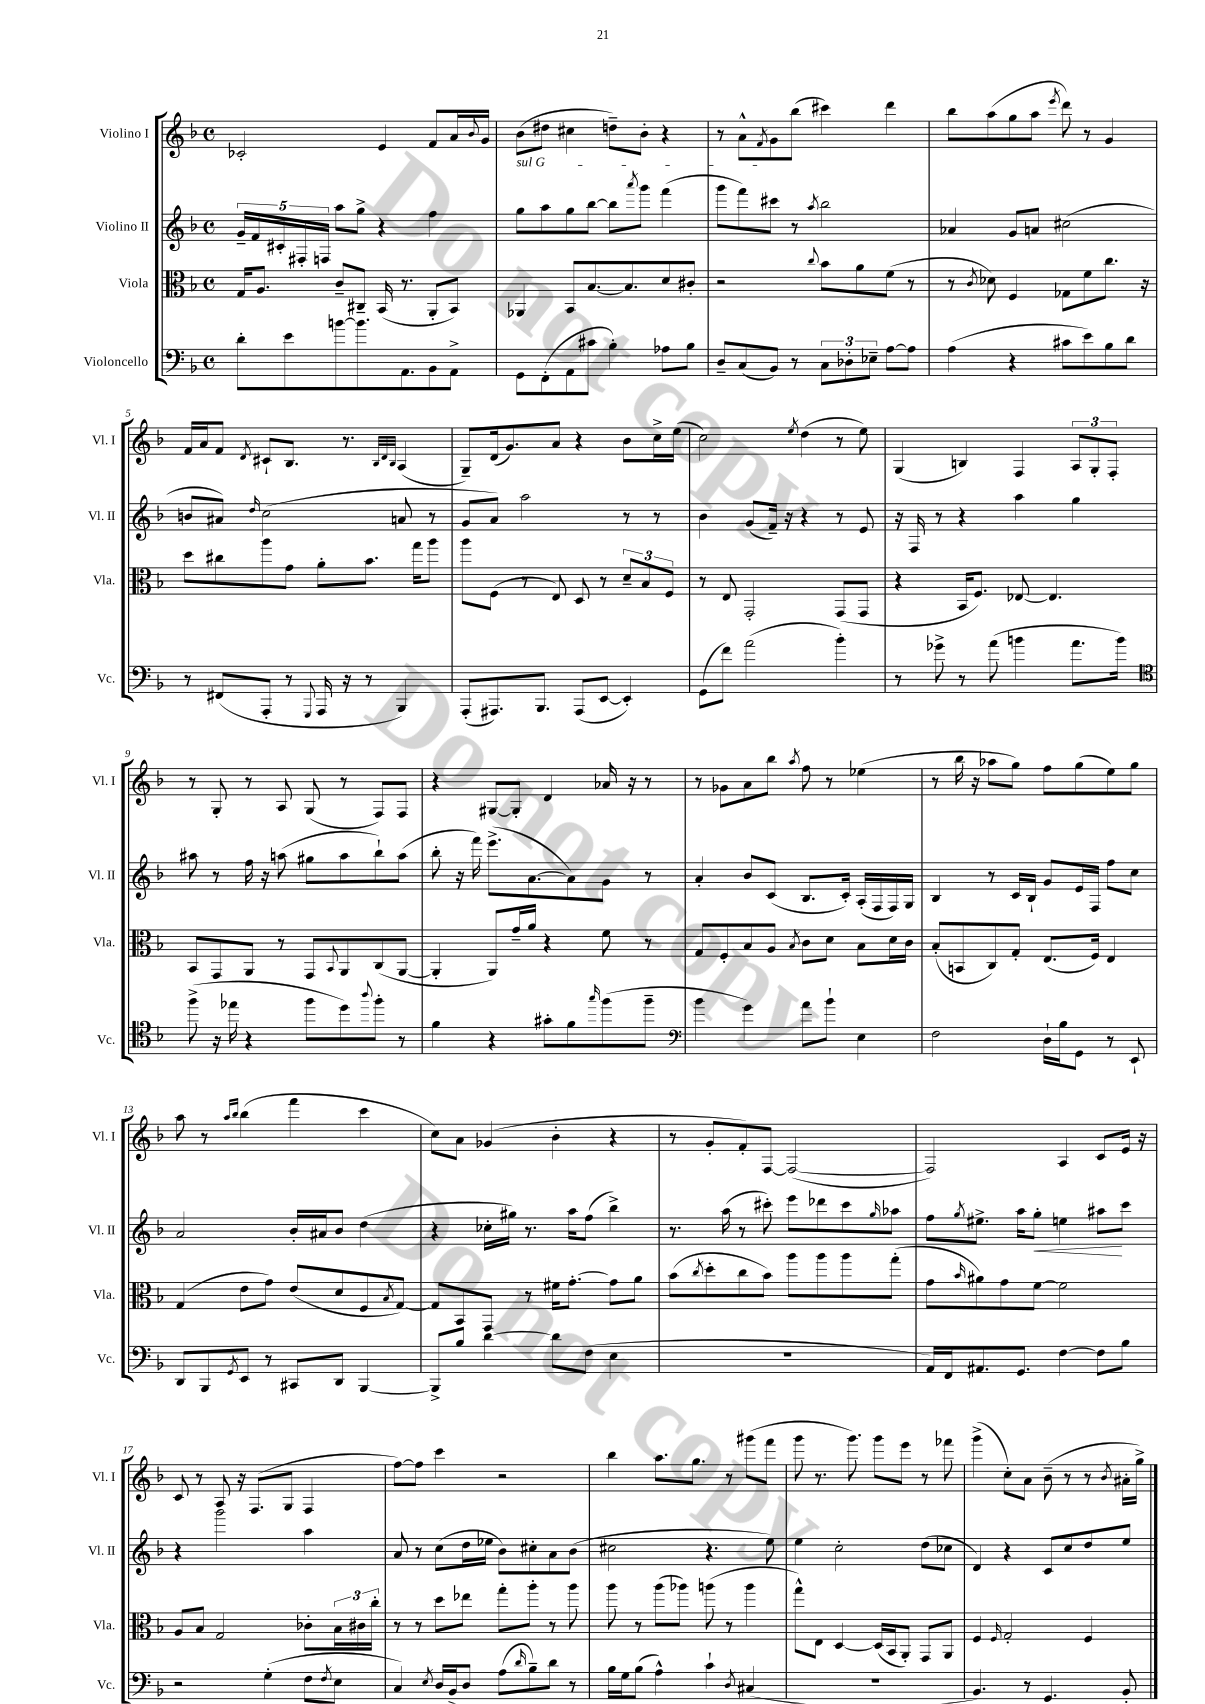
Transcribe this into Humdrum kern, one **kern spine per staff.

**kern	**dynam	**kern	**kern	**dynam	**kern
*part4	*part4	*part3	*part2	*part2	*part1
*staff4	*staff4	*staff3	*staff2	*staff2	*staff1
*I"Violoncello	*	*I"Viola	*I"Violino II	*	*I"Violino I
*I'Vc.	*	*I'Vla.	*I'Vl. II	*	*I'Vl. I
*clefF4	*	*clefC3	*clefG2	*	*clefG2
*k[b-]	*	*k[b-]	*k[b-]	*	*k[b-]
*M4/4	*	*M4/4	*M4/4	*	*M4/4
*met(c)	*	*met(c)	*met(c)	*	*met(c)
=1	=1	=1	=1	=1	=1
8d'\L	.	16G/KL	20g~/LL	.	2c-X'/
.	.	.	20f/	.	.
.	.	8.A/J	.	.	.
.	.	.	20c#X'/	.	.
8e\	.	.	.	.	.
.	.	.	20F#X'/	.	.
.	.	.	20Fn/JJ	.	.
[8bn\	.	8c~/L	8aa\L	.	.
8.b\]	.	8C#X~/J	8gg^\J	.	.
.	.	(16BB-/	4r	.	4e/
8.AA\	.	8.r	.	.	.
8BB-\	.	8AA'/L	4ff\	.	8f/L
8AA^\J	.	8BB-/J)	.	.	16a/L
.	.	.	.	.	8qqb-/
.	.	.	.	.	16g/JJ
=2	=2	=2	=2	=2	=2
!	!	!	!LO:TX:a:i:t=sul G	!	!
8GG\L	.	4AA-X/	8gg\L	.	(8b-\L
(8FF'\	.	.	8aa\	.	8dd#X\J
8AA\	.	8BB-/L	8gg\	.	4cc#X\
8c#X\J	.	[8.B-/	[8bb-\J	.	.
4B-'\)	.	.	8bb-\L]	.	8ddn~\L)
.	.	8.B-/]	.	.	.
.	.	.	8qaaa/	.	.
.	.	.	8ggg\J	.	8b-'\J
8A-X\L	.	8d/	(4fff\	.	4r
8B-\J	.	8c#X'/J	.	.	.
=3	=3	=3	=3	=3	=3
8D~/L	.	2r	8ggg\L	.	8r
(8C/	.	.	8fff\)	.	8a^^\L
.	.	.	.	.	8qf/
8BB-/J)	.	.	8ccc#X\J	.	8g\
8r	.	.	8r	.	(8bb-\J
.	.	8qqcc/	8qaa/	.	.
12C\L	.	8b-\L	2bb-\	.	4ccc#X\)
12D-X'\	.	.	.	.	.
.	.	8a\	.	.	.
12E-X~\J	.	.	.	.	.
[8A\L	.	(8f\J	.	.	4ddd\
8A\J]	.	8r	.	.	.
=4	=4	=4	=4	=4	=4
(4A\	.	8r	4a-X/	.	8bb-\L
.	.	8qc/	.	.	.
.	.	8d-X\)	.	.	(8aa\
4r	.	4F/	8g/L	.	8gg\
.	.	.	8an/J	.	8aa\J
.	.	.	.	.	8qeee/
8c#X\L	.	8G-X\L	(2cc#X\	.	8ddd\)
8e\)	.	8f\	.	.	8r
8B-\	.	8.cc\J	.	.	4g/
8d\J	.	.	.	.	.
.	.	16r	.	.	.
!!LO:LB:g=z
=5	=5	=5	=5	=5	=5
8r	.	8dd\L	8bn/L	.	16f/LL
.	.	.	.	.	16a/J
(8FF#X/L	.	8cc#X\	8a#X/J)	.	8f/J
.	.	.	16qqdd/	.	8qd/
8AAA'/J	.	8aa\	(2cc\	.	8c#X`/L
8r	.	8g\J	.	.	8.B-/J
8qqGGG/	.	.	.	.	.
16AAA/	.	8a'\L	.	.	.
16r	.	.	.	.	8.r
8r	.	8.b-\J	.	.	.
.	.	.	.	.	32qqB-/LLL
.	.	.	.	.	32qqd/
.	.	.	.	.	32qqB-/JJJ
4BBB-/)	.	.	8an/	.	(4A/
.	.	16gg\KL	.	.	.
.	.	8aa\J	8r	.	.
=6	=6	=6	=6	=6	=6
(8AAA'/L	.	8aa\L	8g/L	.	8G~/L)
8.AAA#X/)	.	(8F\J	8a/J)	.	(16d/k
.	.	.	.	.	8.g/)
.	.	8r	2aa\	.	.
8.BBB-/J	.	.	.	.	.
.	.	8E/)	.	.	8a/J
(8AAA#/L	.	8D/	.	.	4r
[8EE/J	.	8r	.	.	.
4EE'/])	.	12d~/L	8r	.	8b-\L
.	.	12B-/	.	.	.
.	.	.	8r	.	16cc^\L
.	.	12F/J	.	.	.
.	.	.	.	.	(16ee\JJ
=7	=7	=7	=7	=7	=7
(8GG\L	.	8r	4b-\	.	2cc\)
8f\J)	.	8E/	.	.	.
(2a\	.	2GG'/	(8g/L	.	.
.	.	.	16f~/Jk)	.	.
.	.	.	16r	.	.
.	.	.	.	.	8qee/
.	.	.	4r	.	(4dd\
4b-'\)	.	(8GG/L	8r	.	8r
.	.	8GG/J	8e/	.	8ee\)
=8	=8	=8	=8	=8	=8
8r	.	4r	16r	.	(4G/
.	.	.	16F/	.	.
8g-X^\	.	.	8r	.	.
8r	.	16BB-/KL	4r	.	4Bn/)
.	.	8.F/J)	.	.	.
(8a\	.	.	.	.	.
4bn\	.	[8E-X/	4aa\	.	4F/
.	.	4.E-/]	.	.	.
8.a\L	.	.	4gg\	.	12A/L
.	.	.	.	.	12G'/
.	.	.	.	.	12F'/J
16b\Jk)	.	.	.	.	.
!!LO:LB:g=z
=9	=9	=9	=9	=9	=9
*clefC4	*	*	*	*	*
(8ff^\	.	8BB-/L	8aa#X\	.	8r
16r	.	8GG/	8r	.	8G'/
16ee-X\	.	.	.	.	.
4r	.	8AA/J	16ff\	.	8r
.	.	.	16r	.	.
.	.	8r	(8aan\	.	8A/
8ff\L	.	8GG/L	8gg#X\L	.	(8G/
.	.	8qqBB-/	.	.	.
8dd\)	.	8AA/	8aa\	.	8r
8qqaa/	.	.	.	.	.
8ff'\J	.	(8C/	8bb-`\)	.	8F/L)
8r	.	[8AA/J	(8aa\J	.	8F/J
=10	=10	=10	=10	=10	=10
4f\	.	4AA'/]	8bb-'\	.	4r
.	.	.	16r	.	.
.	.	.	16fff\)	.	.
4r	.	8AA/L)	(8.eee^\L	.	[8G#X/L
.	.	16g~/L	.	.	8G#'/J]
.	.	16a/JJ	[8.a\	.	.
8g#X'\L	.	4r	.	.	4d/
8f\	.	.	8a\])	.	.
16qqgg/	.	.	.	.	.
(8ff\	.	8f\	8g\J	.	16a-X/
.	.	.	.	.	16r
8ff~\J	.	8r	8r	.	8r
=11	=11	=11	=11	=11	=11
*clefF4	*	*	*	*	*
4b-\	.	8G/L	4a'/	.	8r
.	.	8F'/	.	.	8g-X\L
4g\)	.	8B-/	8b-/L	.	8a\
.	.	8A/J	(8c/J	.	8bb-\J
.	.	8qB-/	.	.	8qaa/
8a\L	.	8c\L	8.B-/L	.	8ff\
8b-`\J	.	8d\J	.	.	8r
.	.	.	16c'/Jk)	.	.
4E\	.	8B-\L	(16A'/LL	.	(4ee-X\
.	.	.	16F/	.	.
.	.	16d\L	16F/)	.	.
.	.	16c\JJ	16G/JJ	.	.
=12	=12	=12	=12	=12	=12
2F\	.	(8B-'/L	4B-/	.	8r
.	.	8BBn/	.	.	16bb-\
.	.	.	.	.	16r
.	.	8C/)	8r	.	8aa-X\L
.	.	8G'/J	16c/LL	.	8gg\J)
.	.	.	16B-`/JJ	.	.
16D`\LL	.	(8.E/L	8g/L	.	8ff\L
16B-\J	.	.	.	.	.
8GG\J	.	.	16e/L	.	(8gg\
.	.	16F/Jk)	16F/JJ	.	.
8r	.	4E/	8ff\L	.	8ee\)
8EE`/	.	.	8cc\J	.	8gg\J
!!LO:LB:g=z
=13	=13	=13	=13	=13	=13
8DD/L	.	(4G/	2a/	.	8aa\
8BBB-/	.	.	.	.	8r
.	.	.	.	.	16qqaa/LL
8qGG/	.	.	.	.	16qqbb-/JJ
8EE/J	.	8e\L	.	.	(4bb-\
8r	.	8g\J)	.	.	.
8CC#X/L	.	(8e/L	16b-'/LL	.	4fff\
.	.	.	16a#X/J	.	.
8DD/J	.	8d/	8b-/J	.	.
[4BBB-/	.	8F/	(4dd\	.	4ccc\
.	.	8qB-/	.	.	.
.	.	[8G/J)	.	.	.
=14	=14	=14	=14	=14	=14
8BBB-^/L]	.	8G/L]	4r	.	8cc\L)
8B-/J	.	8BB-/	.	.	8a\J
[4d\	.	8GG/J	16cc-X'\LL	.	(4g-X/
.	.	.	16gg#X\JJ)	.	.
.	.	8r	8.r	.	.
8d\L]	.	16f#X\KL	.	.	4b-'\
.	.	[8.g'\J	16aa\KL	.	.
(8F\J	.	.	(8ff\J	.	.
4E\	.	8g\L]	4bb-^\)	.	4r
.	.	8a\J	.	.	.
=15	=15	=15	=15	=15	=15
1r	.	(8b-\L	8.r	.	8r
.	.	8qcc/	.	.	.
.	.	8dd'\	.	.	8g'/L
.	.	.	(16aa\	.	.
.	.	8cc\	8r	.	8f'/)
.	.	8b-\J)	8ccc#X'\)	.	[8F/J
.	.	8aa\L	8eee\L	.	(2F/_
.	.	8aa\	8ddd-X\	.	.
.	.	8aa\	8ccc#\	.	.
.	.	.	16qqgg/	.	.
.	.	(8gg'\J	8aa-X\J	.	.
=16	=16	=16	=16	=16	=16
16AA/LL)	.	8g\L	8ff\L	.	2F/])
16FF/J	.	.	.	.	.
.	.	16qqb-/	8qgg/	.	.
8.AA#X/	.	8a#X\)	8.ee#X^\J	.	.
.	.	8g\	.	.	.
8.GG/J	.	.	16aa\KL	.	.
!	!	!	!	!LO:HP:b	!
.	.	[8f\J	8gg'\J	<	.
[4F\	.	2f\]	4een\	.	4A/
8F\L]	.	.	8aa#X\L	.	8c/L
8B-\J	.	.	8ccc\J	[	16e/Jk
.	.	.	.	.	16r
!!LO:LB:g=z
=17	=17	=17	=17	=17	=17
2r	.	8A/L	4r	.	8c/
.	.	8B-/J	.	.	8r
.	.	2G/	2ggg\	.	8A/
.	.	.	.	.	16r
.	.	.	.	.	(8.F/L
(4G'\	.	.	.	.	.
.	.	.	.	.	8G/J
8F\L	.	8c-X'\L	4aa\	.	4F/
8qF/	.	.	.	.	.
8E\J	.	24B-\L	.	.	.
.	.	24c#X\	.	.	.
.	.	24cc'\JJ	.	.	.
=18	=18	=18	=18	=18	=18
4C/)	.	8r	8a/	.	[8ff\L)
.	.	8r	8r	.	8ff\J]
8qE/	.	.	.	.	.
!	!LO:HP:b	!	!	!	!
16D/LL	>	8dd\L	(8cc\L	.	4ccc\
16BB-^/J	.	.	.	.	.
8D/J	.	8ee-X\J	16dd\L	.	.
.	.	.	16ee-X\JJ	.	.
(8A\L	.	8gg'\L	8b-\L)	.	2r
16qqd/	.	.	.	.	.
8B-~\)	.	8aa'\J	8cc#X'\	.	.
8d\J	.	8r	8a\	.	.
8r	]	8aa\	(8b-\J	.	.
=19	=19	=19	=19	=19	=19
16B-\LL	.	8aa\	2cc#X\	.	4bb-\
16G\J	.	.	.	.	.
(8B-\J	.	8r	.	.	.
4A^^\)	.	(8aa\L	.	.	8.aa\L
.	.	8aa-X\J)	.	.	.
.	.	.	.	.	8.gg\J
4c`\	.	(8aan\	4.r	.	.
.	.	8r	.	.	8r
8qD/	.	.	.	.	.
(4C#X/	.	4aa\	.	.	(8ggg#X\L
.	.	.	8ee\)	.	8fff\J
=20	=20	=20	=20	=20	=20
1r	.	8gg^^\L)	4ee\	.	8ggg\
.	.	8E\J	.	.	8.r
.	.	[4D/	2cc'\	.	.
.	.	.	.	.	8.ggg\)
.	.	(16D/LL]	.	.	8ggg\L
.	.	16BB-/J	.	.	.
.	.	8AA'/J)	.	.	8eee\J
.	.	8GG/L	(8dd\L	.	8r
.	.	8AA/J	8cc-X\J	.	8fff-X\
=21	=21	=21	=21	=21	=21
4.BB-/)	.	4F/	4d/)	.	(4ggg^\
.	.	16qqF/	.	.	.
.	.	2G'/	4r	.	8cc'\L)
8r	.	.	.	.	8a\J
4.GG/	.	.	8c/L	.	(8b-~\
.	.	.	8cc/	.	8r
.	.	4F/	8dd/	.	8r
.	.	.	.	.	8qb-/
8BB-'/	.	.	8ee/J	.	16a#X'\LL
.	.	.	.	.	16gg^\JJ)
==	==	==	==	==	==
*-	*-	*-	*-	*-	*-
